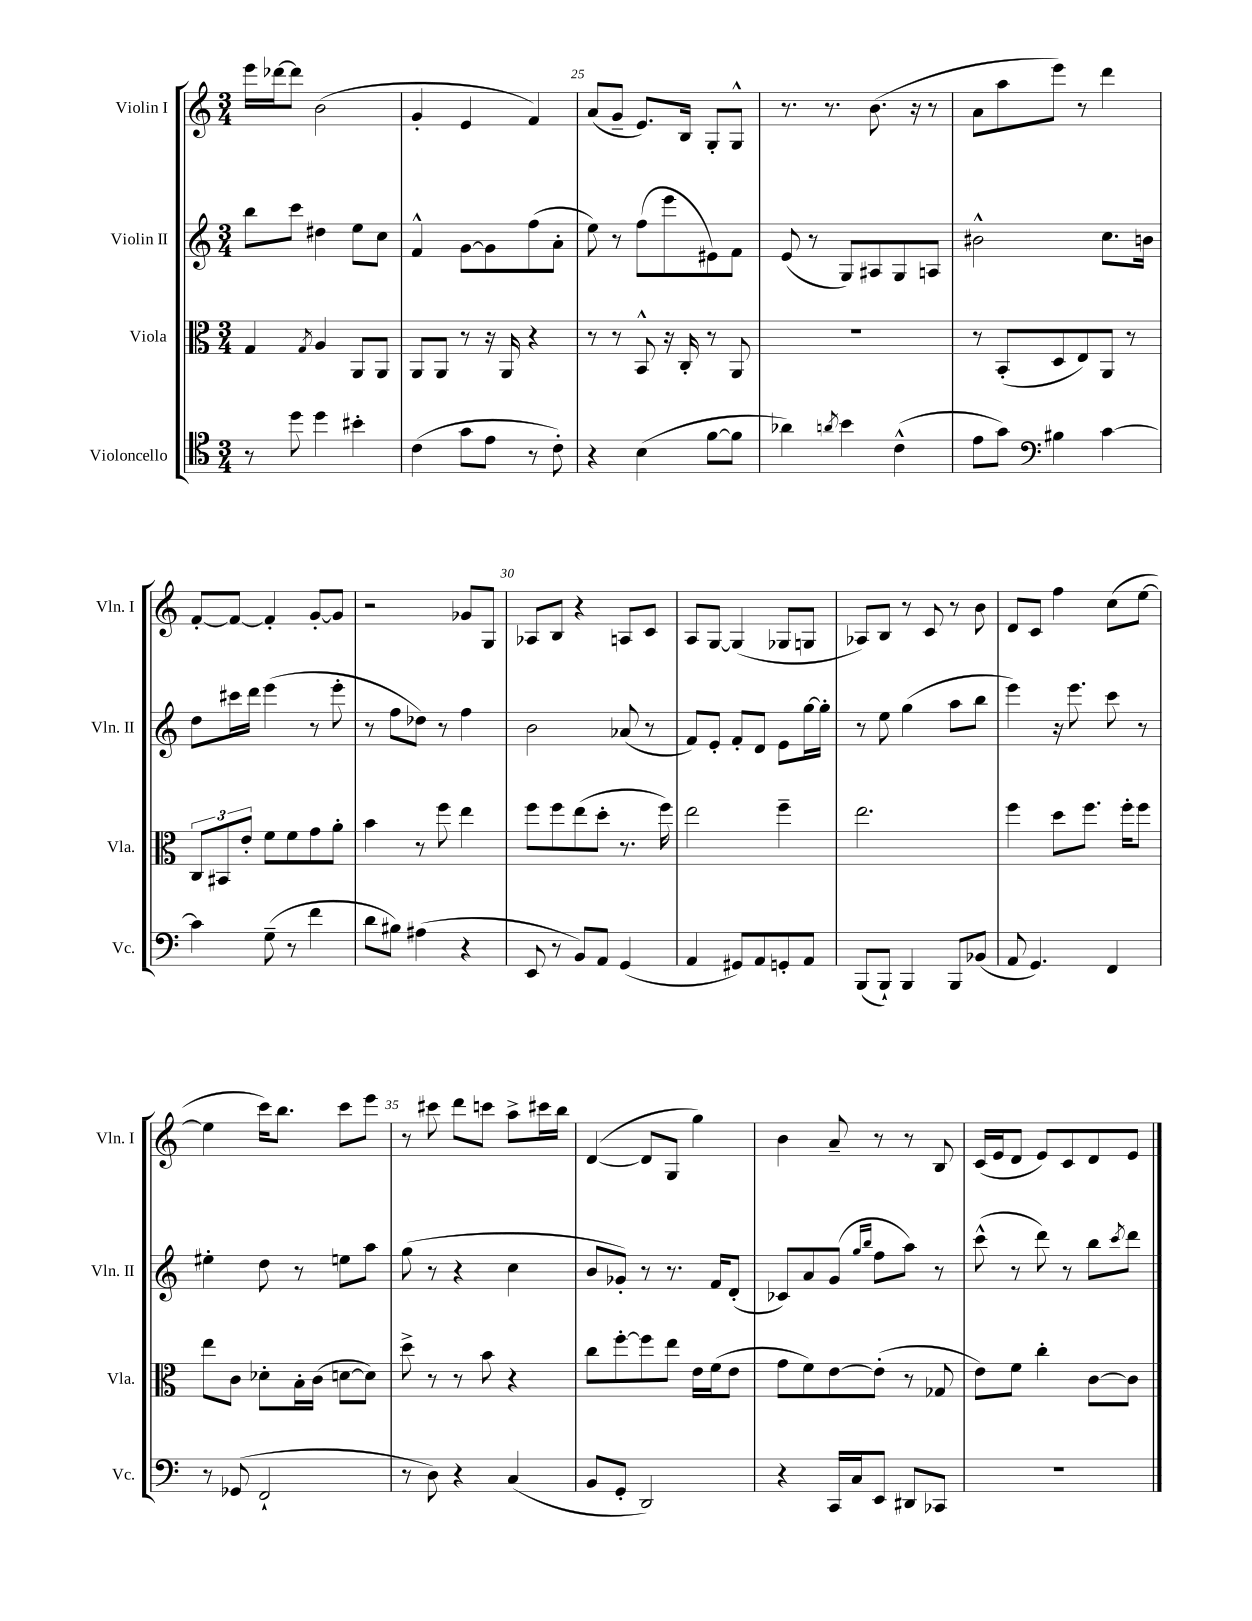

**kern	**kern	**kern	**kern
*staff4	*staff3	*staff2	*staff1
*clefC4	*clefC3	*clefG2	*clefG2
*k[]	*k[]	*k[]	*k[]
*M3/4	*M3/4	*M3/4	*M3/4
8r	4G	8bb	16eee
.	.	.	[16ddd-
8dd	.	8ccc	8ddd-]
.	8qG	.	.
4dd	4A	4dd#	(2b
4b#'	8AA	8ee	.
.	8AA	8cc	.
=	=	=	=
(4c	8AA	4f^^	4g'
.	8AA	.	.
8g	8r	[8g	4e
8e	16r	8g]	.
.	16AA	.	.
8r	4r	(8ff	4f)
8c')	.	8a'	.
=	=	=	=
4r	8r	8ee)	(8a
.	8r	8r	8g~
(4B	8BB^^	(8ff	8.e)
.	16r	8eee	.
.	16C'	.	16B
[8f	8r	8e#)	8G'
8f]	8AA	8f	8G^^
=	=	=	=
4a-)	2.r	(8e	8.r
.	.	8r	.
.	.	.	8.r
8qa	.	.	.
4b	.	8G)	.
.	.	8A#	(8.b
(4c^^	.	8G	.
.	.	.	16r
.	.	8A	8r
=	=	=	=
8e	8r	2b#^^	8a
8g)	(8BB'	.	8aa
*clefF4	*	*	*
4B#	8D	.	8eee)
.	8E)	.	8r
[4c	8AA	8.cc	4ddd
.	8r	.	.
.	.	16b	.
=	=	=	=
4c]	12C	8dd	[8f'
.	12BB#	.	.
.	.	16ccc#	8f_
.	12e'	.	.
.	.	16ddd	.
(8G~	8f	(4eee	4f']
8r	8f	.	.
4f	8g	8r	[8g'
.	8a'	8eee'	8g]
=	=	=	=
8d	4b	8r	2r
8B#)	.	8ff	.
(4A#	8r	8dd-)	.
.	8ff	8r	.
4r	4ee	4ff	8g-
.	.	.	8G
=	=	=	=
8EE	8ff	2b	8A-
8r	8ff	.	8B
8BB)	(8ee	.	4r
8AA	8dd'	.	.
(4GG	8.r	(8a-	8A
.	.	8r	8c
.	16ff)	.	.
=	=	=	=
4AA	2ee	8f)	8A
.	.	8e'	[8G
8GG#)	.	8f'	(4G]
8AA	.	8d	.
8GG'	4ff~	8e	8G-
8AA	.	[16gg	8G
.	.	16gg']	.
=	=	=	=
(8BBB	2.ee	8r	8A-)
8BBB`)	.	8ee	8B
4BBB	.	(4gg	8r
.	.	.	8c
8BBB	.	8aa	8r
(8BB-	.	8bb	8b
=	=	=	=
8AA	4ff	4eee)	8d
4.GG)	.	.	8c
.	8dd	16r	4ff
.	.	8.eee	.
.	8.ff	.	.
4FF	.	8ccc	(8cc
.	16ff'	.	.
.	8ff	8r	[8ee
=	=	=	=
8r	8ee	4ee#'	4ee]
(8GG-	8c	.	.
2FF`	8d-'	8dd	16ccc)
.	.	.	8.bb
.	16B'	8r	.
.	(16c	.	.
.	[8d	8ee	8ccc
.	8d])	8aa	8eee
=	=	=	=
8r	8dd^	(8gg	8r
8D)	8r	8r	8ccc#
4r	8r	4r	8ddd
.	8b	.	8ccc
(4C	4r	4cc	8aa^
.	.	.	16ccc#
.	.	.	16bb
=	=	=	=
8BB	8cc	8b	([4d
8GG'	[8ff'	8g-')	.
2DD)	8ff]	8r	8d]
.	8ee	8.r	8G
.	16e	.	4gg)
.	(16f	16f	.
.	8e	(8d'	.
=	=	=	=
4r	8g	8c-)	4b
.	8f)	8a	.
16CC	[8e	(8g	8a~
16C	.	.	.
.	.	16qqgg	.
.	.	16qqbb	.
8EE	(8e']	8ff	8r
8DD#	8r	8aa)	8r
8CC-	8G-	8r	8B
=	=	=	=
2.r	8e)	(8ccc^^	(16c
.	.	.	16e
.	8f	8r	8d
.	4cc'	8ddd)	8e)
.	.	8r	8c
.	[8c	8bb	8d
.	.	8qccc	.
.	8c]	8ddd	8e
==	==	==	==
*-	*-	*-	*-
